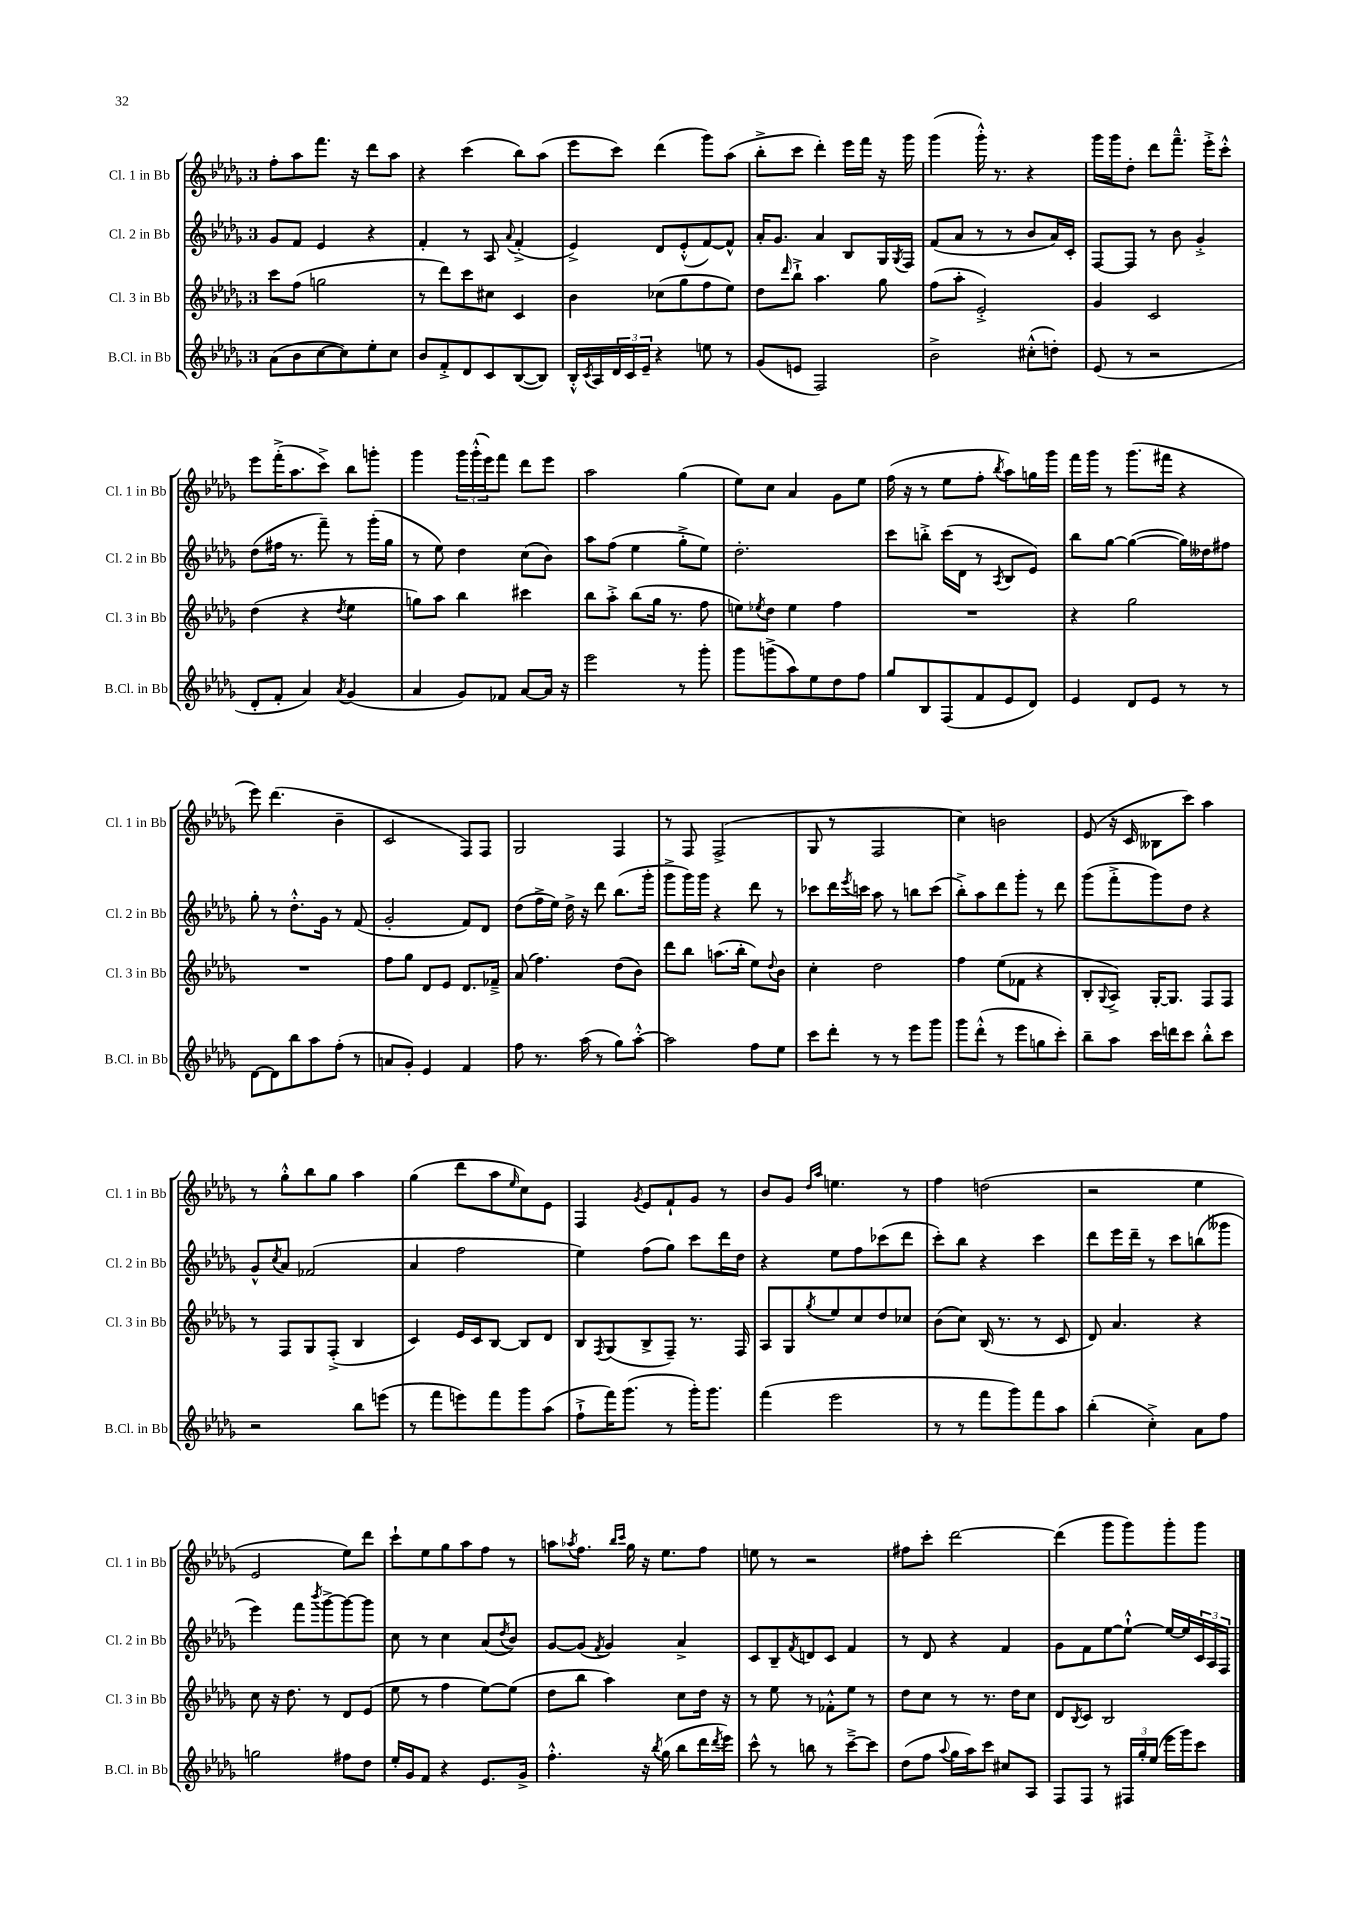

**kern	**kern	**kern	**kern
*staff4	*staff3	*staff2	*staff1
*clefG2	*clefG2	*clefG2	*clefG2
*k[b-e-a-d-g-]	*k[b-e-a-d-g-]	*k[b-e-a-d-g-]	*k[b-e-a-d-g-]
*M3/4	*M3/4	*M3/4	*M3/4
(8a-\L	8ccc\L	8g-/L	8ff'\L
8b-\	(8ff\J	8f/J	8aa-\
[8cc\	2gg\	4e-/	8.fff\J
8cc\])	.	.	.
.	.	.	16r
8ee-'\	.	4r	8ddd-\L
8cc\J	.	.	8aa-\J
=	=	=	=
8b-/L	8r	4f'/	4r
8f'^/	8ddd-\L)	.	.
8d-/	8ccc\	8r	(4ccc\
8c/	8cc#\J	8A-/	.
.	.	8qqa-/	.
([8B-/	4c/	(4f'^/	8bb-\L)
8B-/]J)	.	.	(8aa-\J
=	=	=	=
16B-'^^/LL	4b-\	4e-^/)	8eee-\L
8qc/	.	.	.
16A-/	.	.	.
24d-/	.	.	8ccc\J)
24c/	.	.	.
24e-~/JJ	.	.	.
4r	(8cc-\L	8d-/L	(4ddd-\
.	8gg-\	(8e-'^^/	.
8ee\	8ff\	[8f/)	8ggg-\L)
8r	8ee-\J)	8f^^/]J	(8aa-\J
=	=	=	=
(8g-/L	8dd-\L	16a-'/LK	8bb-'^\L
.	.	8.g-/J	.
.	16qqddd-/	.	.
8e/J	8bb-`^\J	.	8ccc\J
2F/)	4.aa-\	4a-/	4ddd-'\)
.	.	8B-/L	16eee-\LL
.	.	.	16fff\JJ
.	8gg-\	16G-/L	16r
.	.	8qG-/	.
.	.	16F/JJ	16ggg-\
=	=	=	=
2b-^\	(8ff\L	(8f/L	(4ggg-\
.	8aa-'\J	8a-/J	.
.	2e-'^/)	8r	16ggg-'^^\)
.	.	.	8.r
.	.	8r	.
(8cc#'^^\L	.	8b-/L	4r
8dd'\J)	.	16a-/L)	.
.	.	16c'/JJ	.
=	=	=	=
(8e-/	4g-/	[8F/L	16ggg-\LL
.	.	.	16ggg-\J
8r	.	8F/]J	8dd-'\J
2r	2c/	8r	8ddd-\L
.	.	8b-\	8.fff~^^\J
.	.	4g-'^/	.
.	.	.	16eee-'^\LK
.	.	.	8ccc'^^\J
=	=	=	=
8d-'/L	(4dd-\	(8dd-\L	8eee-\L
8f'/J	.	16ff#\Jk	(16fff'^\K
.	.	8.r	8.aa-\
4a-/)	4r	.	.
.	.	8fff~\)	8ccc^\J)
8qa-/	8qdd-/	.	.
(4g-/	4ee-\	8r	8bb-\L
.	.	(16ggg-'\LL	8ggg'\J
.	.	16gg-\JJ	.
=	=	=	=
4a-/	8gg\L)	8r	4ggg-\
.	8aa-\J	8ee-\)	.
8g-/L)	4bb-\	4dd-\	24ggg-\LL
.	.	.	(24ggg-'^^\
.	.	.	24eee-\J)
8f-/J	.	.	8fff\J
[8a-/L	4ccc#\	(8cc\L	8ddd-\L
16a-/]Jk	.	8b-\J)	8eee-\J
16r	.	.	.
=	=	=	=
2eee-\	8bb-\L	8aa-\L	2aa-\
.	8aa-'^\J	(8ff\J	.
.	(8bb-\L	4ee-\	.
.	16gg-\Jk	.	.
.	8.r	.	.
8r	.	8gg-'^\L	(4gg-\
8ggg-'\	8ff\	8ee-\J)	.
=	=	=	=
8ggg-\L	8ee\L)	2.dd-'\	8ee-\L)
.	8qee-/	.	.
(8ggg^\	8dd-\J	.	8cc\J
8aa-\)	4ee-\	.	4a-/
8ee-\	.	.	.
8dd-\	4ff\	.	8g-\L
8ff\J	.	.	8ee-\J
=	=	=	=
8gg-/L	2.r	8ccc\L	(16ff\
.	.	.	16r
8B-/	.	8bb'^\J	8r
(8F/	.	(16ccc\LL	8ee-\L
.	.	16d-\JJ	.
8f/	.	8r	8ff'\J
.	.	8qA-/	8qbb-/
8e-/	.	8B-/L	8aa-\L)
8d-/J)	.	8e-/J)	16gg\L
.	.	.	16ggg-\JJ
=	=	=	=
4e-/	4r	8bb-\L	16fff\LL
.	.	.	16ggg-\JJ
.	.	[8gg-\J	8r
8d-/L	2gg-\	(4gg-\_	(8.ggg-\L
8e-/J	.	.	.
.	.	.	16fff#\Jk
8r	.	16gg-\]LL)	4r
.	.	16dd--\J	.
8r	.	8ff#\J	.
=	=	=	=
[8d-\L	2.r	8gg-'\	8eee-\)
8d-\]	.	8r	(4.ddd-\
8bb-\	.	8.dd-'^^\L	.
8aa-\	.	.	.
.	.	16g-\Jk	.
(8ff'\J	.	8r	4b-~\
8r	.	(8f/	.
=	=	=	=
8a/L	8ff\L	2g-'/	2c/
8g-'/J)	8gg-\J	.	.
4e-/	8d-/L	.	.
.	8e-/J	.	.
4f/	8.d-/L	8f/L)	8F/L)
.	.	8d-/J	8F/J
.	16f-~^/Jk	.	.
=	=	=	=
8ff\	(8a-/	(8dd-\L	2G-/
8.r	4.ff\)	16ff^\L	.
.	.	16ee-\JJ)	.
.	.	16dd-^\	.
(16aa-\	.	16r	.
8r	.	8ddd-\	.
8gg-\L)	(8dd-\L	(8.bb-\L	4F/
[8aa-'^^\J	8b-\J)	.	.
.	.	16ggg-'\Jk	.
=	=	=	=
2aa-\]	8ddd-\L	8ggg-^\L	8r
.	8bb-\J	16ggg-\L)	8F/
.	.	16ggg-\JJ	.
.	(8.aa\L	4r	(2F^/
.	16bb-'\Jk	.	.
8ff\L	8ee-\L)	8ddd-\	.
.	8qqdd-/	.	.
8ee-\J	8b-\J	8r	.
=	=	=	=
8ccc\L	4cc'\	8ccc-\L	8G-/
8ddd-'\J	.	16ddd-\L	8r
.	.	8qeee-/	.
.	.	16ccc\JJ	.
8r	2dd-\	8aa-\	2F/
8r	.	8r	.
8eee-\L	.	8bb\L	.
8ggg-\J	.	(8ccc\J	.
=	=	=	=
8ggg-\L	4ff\	8bb-'^\L)	4cc\)
(8ddd-'^^\J	.	8aa-\	.
8r	(8ee-\L	8ddd-\	2b\
8eee-\L	8f-\J	8ggg-'\J	.
8gg\	4r	8r	.
8ccc'\J)	.	8ddd-\	.
=	=	=	=
8bb-~\L	8B-'/L	(8ggg-\L	(8e-/
.	8qqG-/	.	.
8aa-\J	8A-^/J)	8fff'^\	16r
.	.	.	16c/
16ccc\LL	[16G-'/LK	8ggg-\)	8B--\L
16ddd\J	8.G-/]J	.	.
8ccc\J	.	8dd-\J	8ccc\J)
8bb-'^^\L	8F/L	4r	4aa-\
8ccc\J	8F/J	.	.
=	=	=	=
2r	8r	8g-^^/L	8r
.	.	8qcc/	.
.	8F/L	8a-/J	8gg-'^^\L
.	8G-/	(2f-/	8bb-\
.	(8F'^/J	.	8gg-\J
8bb-\L	4B-/	.	4aa-\
(8eee\J	.	.	.
=	=	=	=
8r	4c/)	4a-/	(4gg-\
8fff\L	.	.	.
8eee\)	16e-/LL	2ff\	8ddd-\L
.	16c/J	.	.
8fff\	[8B-/J	.	8aa-\
.	.	.	16qqee-/
8ggg-\	8B-/]L	.	8cc\)
(8aa-\J	8d-/J	.	8e-\J
=	=	=	=
8ff`^\L	8B-/L	4ee-\)	4F/
.	8qF/	.	.
16fff\K)	(8G-/	.	.
(8.ggg-\J	.	.	.
.	.	.	8qg-/
.	8B-^/	(8ff\L	8e-/L
8r	8F~/J)	8gg-\J)	8f`/
16ggg-'\LK)	8.r	8ccc\L	8g-/J
8.ggg-\J	.	.	.
.	.	16ddd-\L	8r
.	16F/	16dd-\JJ	.
=	=	=	=
(4fff\	8A-/L	4r	8b-/L
.	8G-/	.	8g-/J
.	.	.	16qqdd-/LL
.	8qgg-/	.	16qqaa-/JJ
2eee-\	8ee-/	8ee-\L	4.ee\
.	8cc/	8ff\	.
.	8dd-/	(8ccc-\	.
.	8cc-/J	8ddd-\J	8r
=	=	=	=
8r	(8b-\L	8ccc'\L)	4ff\
8r	8cc\J)	8bb-\J	.
8fff\L	(16B-/	4r	(2dd\
.	8.r	.	.
8ggg-\)	.	.	.
8fff\	8r	4ccc\	.
8aa-\J	8c/	.	.
=	=	=	=
(4bb-'\	8d-/)	8ddd-\L	2r
.	4.a-/	16eee-\L	.
.	.	16ddd-~\JJ	.
4cc'^\)	.	8r	.
.	.	8ccc\L	.
8a-\L	4r	(8bb\	4ee-\
8ff\J	.	8ggg--\J	.
=	=	=	=
2gg\	8cc\	4eee-\)	2e-/
.	16r	.	.
.	8.dd-\	.	.
.	.	8fff\L	.
.	.	8qbbb-/	.
.	8r	[8ggg-^\	.
8ff#\L	8d-/L	8ggg-\_	8ee-\L)
8dd-\J	(8e-/J	8ggg-\]J	8ddd-\J
=	=	=	=
16ee-'/LL	8ee-\	8cc\	8ccc`\L
16g-/J	.	.	.
8f/J	8r	8r	8ee-\
4r	4ff\	4cc\	8gg-\
.	.	.	8aa-\
8.e-/L	[8ee-\L)	(8a-/L	8ff\J
.	.	8qdd-/	.
.	(8ee-\]J	8b-/J)	8r
16g-^/Jk	.	.	.
=	=	=	=
4.ff'^^\	8dd-\L	[8g-/L	8aa\L
.	.	.	8qaa-/
.	8bb-\J	(8g-/]J	8.ff\J
.	.	8qf/	.
.	4aa-\)	4g-/)	.
.	.	.	16qqbb-/LL
.	.	.	16qqccc/JJ
.	.	.	16gg-\
16r	.	.	16r
8qbb-/	.	.	.
(16gg-\	.	.	8.ee-\L
8bb-\L	8cc\L	4a-^/	.
16ddd-\L	16dd-\Jk	.	8ff\J
8qddd-/	.	.	.
16eee-\JJ)	16r	.	.
=	=	=	=
8ccc^^\	8r	8c/L	8ee\
8r	8ee-\	8B-~/	8r
.	.	8qf/	.
8bb\	8r	8d/	2r
8r	8f-'^^\L	8c/J	.
[8ccc~^\L	8ee-\J	4f/	.
8ccc\]J	8r	.	.
=	=	=	=
(8dd-\L	8dd-\L	8r	8ff#\L
8ff\J	8cc\J	8d-/	8ccc'\J
8qqaa-/	.	.	.
16gg-\LL	8r	4r	[2ddd-\
16aa-\J)	.	.	.
8ccc\J	8.r	.	.
8cc#/L	.	4f/	.
.	16dd-\LK	.	.
8A-/J	8cc\J	.	.
=	=	=	=
8F/L	8d-/L	8g-\L	(4ddd-\]
.	8qB-/	.	.
8F/J	8c/J	8f\	.
8r	2B-/	[8ee-\	8ggg-\L
24F#/LL	.	8ee-`^^\_J	8ggg-\)
24gg-'/	.	.	.
(24ee-/JJ	.	.	.
16eee-\LL	.	16ee-/_LL	8ggg-'\
16ggg-\J)	.	16ee-/]	.
8ccc\J	.	24c/	8ggg-\J
.	.	24A-/	.
.	.	24F/JJ	.
==	==	==	==
*-	*-	*-	*-
